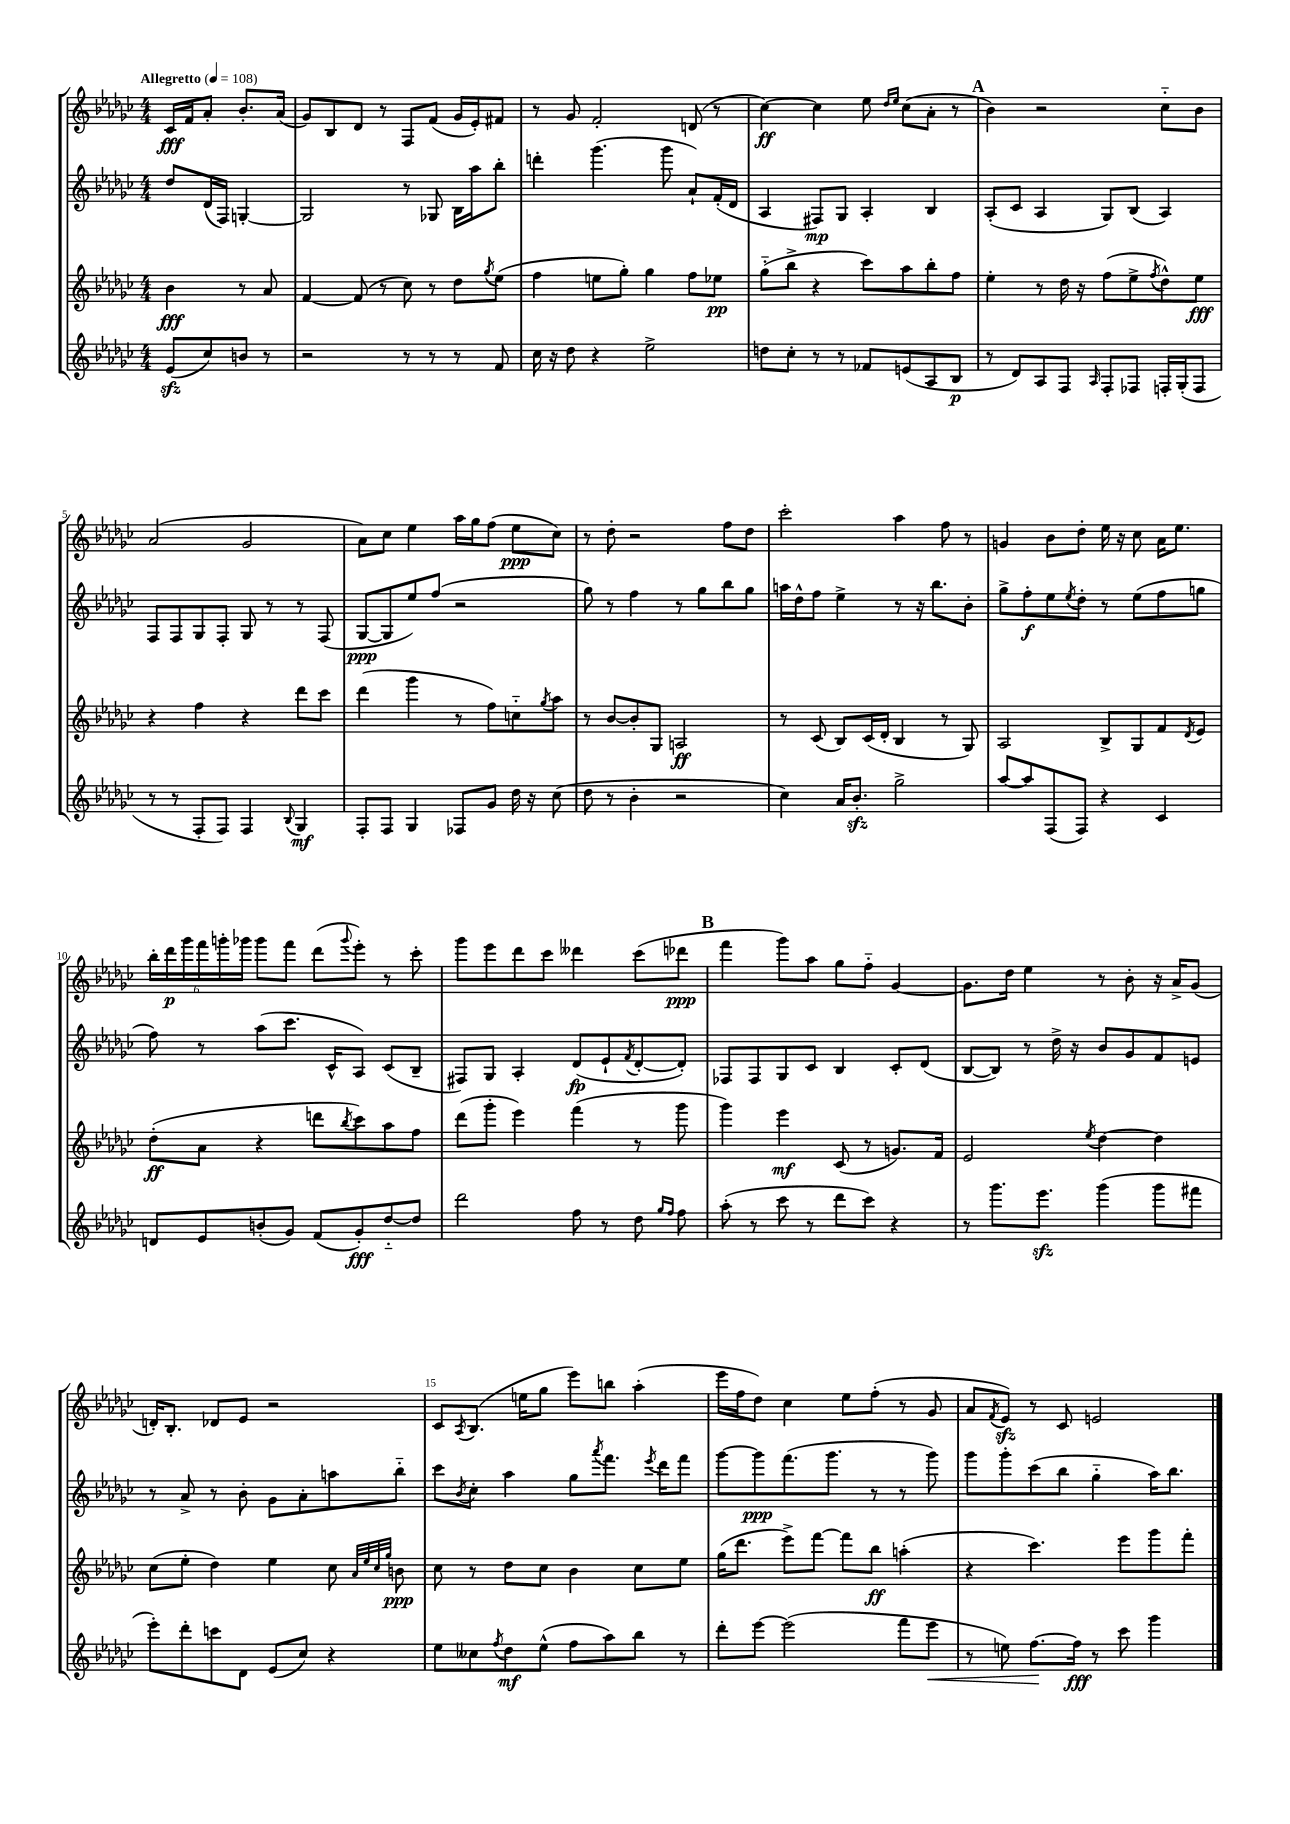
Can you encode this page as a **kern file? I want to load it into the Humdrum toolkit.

**kern	**kern	**kern	**kern
*staff4	*staff3	*staff2	*staff1
*clefG2	*clefG2	*clefG2	*clefG2
*k[b-e-a-d-g-c-]	*k[b-e-a-d-g-c-]	*k[b-e-a-d-g-c-]	*k[b-e-a-d-g-c-]
*M4/4	*M4/4	*M4/4	*M4/4
*MM108	*MM108	*MM108	*MM108
(8e-	4b-	8dd-	16c-
.	.	.	16f
8cc-)	.	(16d-	8a-'
.	.	16F)	.
8b	8r	[4G'	8.b-'
8r	8a-	.	.
.	.	.	(16a-
=	=	=	=
2r	[4f	2G]	8g-)
.	.	.	8B-
.	(8f]	.	8d-
.	8r	.	8r
8r	8cc-)	8r	8F
8r	8r	8G-	(8f
8r	8dd-	16B-	16g-
.	.	16aa-	16e-')
.	8qgg-	.	.
8f	(8ee-	8bb-'	8f#
=	=	=	=
16cc-	4ff	4ddd'	8r
16r	.	.	.
8dd-	.	.	8g-
4r	8ee	(4.ggg-	2f'
.	8gg-')	.	.
2ee-^	4gg-	.	.
.	.	8ggg-	.
.	8ff	8a-`)	(8d
.	8ee-	(16f'	8r
.	.	16d-	.
=	=	=	=
8dd	(8gg-'~	4A-	[4cc-)
8cc-'	8bb-^	.	.
8r	4r	8F#)	4cc-]
8r	.	8G-	.
8f-	8ccc-)	4A-'	8ee-
.	.	.	16qqdd-
.	.	.	16qqee-
(8e	8aa-	.	(8cc-
8A-	8bb-'	4B-	8a-'
8B-	8ff	.	8r
=	=	=	=
8r	4ee-'	(8A-'	4b-)
8d-)	.	8c-	.
8A-	8r	4A-	2r
8F	16dd-	.	.
.	16r	.	.
16qqA-	.	.	.
8F'	(8ff	8G-)	.
8F-	8ee-^	(8B-	.
.	8qff	.	.
16F'	8dd-^^)	4A-)	8cc-'~
(16G-'	.	.	.
8F	8ee-	.	8b-
=	=	=	=
8r	4r	8F	(2a-
8r	.	8F	.
8F'	4ff	8G-	.
8F)	.	8F'	.
4F	4r	8G-	2g-
.	.	8r	.
8qqB-	.	.	.
4G-	8ddd-	8r	.
.	8ccc-	(8F	.
=	=	=	=
8F'	(4ddd-	[8G-	8a-)
8F	.	8G-]	8cc-
4G-	4ggg-	8ee-)	4ee-
.	.	(8ff	.
8F-	8r	2r	16aa-
.	.	.	16gg-
8g-	8ff)	.	(8ff
16dd-	8cc'~	.	8ee-
16r	.	.	.
.	8qgg-	.	.
(8cc-	8aa-	.	8cc-)
=	=	=	=
8dd-	8r	8gg-)	8r
8r	[8b-	8r	8dd-'
4b-'	8b-']	4ff	2r
.	8G-	.	.
2r	2A	8r	.
.	.	8gg-	.
.	.	8bb-	8ff
.	.	8gg-	8dd-
=	=	=	=
4cc-)	8r	16aa	2ccc-'
.	.	16dd-^^	.
.	(8c-	8ff	.
16a-	8B-)	4ee-^	.
8.b-'	.	.	.
.	(16c-	.	.
.	16d-'	.	.
2gg-^	4B-	8r	4aa-
.	.	16r	.
.	.	8.bb-	.
.	8r	.	8ff
.	8G-)	8b-'	8r
=	=	=	=
[8aa-	2A-	8gg-^	4g
8aa-]	.	8ff'	.
(8F	.	8ee-	8b-
.	.	8qee-	.
8F)	.	8dd-'	8dd-'
4r	8B-^	8r	16ee-
.	.	.	16r
.	8G-	(8ee-	8cc-
4c-	8f	8ff	16a-
.	.	.	8.ee-
.	8qd-	.	.
.	8e-	8gg	.
=	=	=	=
8d	(8dd-'	8ff)	24bb-'
.	.	.	24ddd-
.	.	.	24ggg-
8e-	8a-	8r	24fff
.	.	.	24ggg'
.	.	.	24ggg-
(8b'	4r	(8aa-	8ggg-
8g-)	.	8.ccc-	8fff
(8f	8ddd	.	(8ddd-
.	.	16c-^^	.
.	8qbb-	.	8qqggg-
8g-')	8ccc-)	8A-)	8eee-')
[8dd-'~	8aa-	(8c-	8r
8dd-]	8ff	8B-~	8ccc-'
=	=	=	=
2ddd-	(8ddd-	8F#)	8ggg-
.	8ggg-'	8G-	8eee-
.	4eee-)	4A-'	8ddd-
.	.	.	8ccc-
8ff	(4fff	(8d-	4ddd--
8r	.	8e-`	.
.	.	8qf	.
8dd-	8r	[8d-'	(8ccc-
16qqgg-	.	.	.
16qqff	.	.	.
8ff	8ggg-	8d-'])	8ddd-
=	=	=	=
(8aa-'	4ggg-)	8F-	4fff
8r	.	8F-	.
8ccc-	4eee-	8G-	8ggg-)
8r	.	8c-	8aa-
8ddd-	(8c-	4B-	8gg-
8ccc-)	8r	.	8ff'~
4r	8.g)	8c-'	[4g-
.	.	(8d-	.
.	16f	.	.
=	=	=	=
8r	2e-	[8B-	8.g-]
8.ggg-	.	8B-])	.
.	.	.	16dd-
.	.	8r	4ee-
8.eee-	.	.	.
.	.	16dd-^	.
.	.	16r	.
.	8qee-	.	.
(4ggg-	[4dd-	8b-	8r
.	.	8g-	8b-'
8ggg-	4dd-]	8f	16r
.	.	.	16a-^
8fff#	.	8e	(8g-
=	=	=	=
8eee-')	(8cc-	8r	16d')
.	.	.	8.B-'
8ddd-'	8ee-'	8a-^	.
8ccc	4dd-)	8r	8d-
8d-	.	8b-'	8e-
(8e-	4ee-	8g-	2r
8cc-)	.	8a-'	.
4r	8cc-	8aa	.
.	32qqa-	.	.
.	32qqee-	.	.
.	32qqcc-	.	.
.	32qqgg-	.	.
.	8b	8bb-'~	.
=	=	=	=
8ee-	8cc-	8ccc-	8c-
.	.	8qb-	8qA-
8cc--	8r	8cc-'	(8.B-
8qff	.	.	.
8dd-	8dd-	4aa-	.
.	.	.	16ee
(8ee-^^	8cc-	.	8gg-
8ff	4b-	8gg-	8eee-)
.	.	8qaaa-	.
8aa-)	.	8.fff	8bb
8bb-	8cc-	.	(4aa-'
.	.	8qeee-	.
.	.	16ddd-	.
8r	8ee-	8fff	.
=	=	=	=
8ddd-'	(16gg-	[8ggg-	16eee-
.	8.ddd-	.	16ff
[8eee-	.	8ggg-]	8dd-)
(2eee-]	8eee-^)	(8.fff	4cc-
.	[8fff	.	.
.	.	8.ggg-	.
.	8fff]	.	8ee-
.	8bb-	8r	(8ff'
8fff	(4aa'	8r	8r
8eee-	.	8ggg-)	8g-
=	=	=	=
8r	4r	8ggg-	8a-
.	.	.	8qf
8ee)	.	8ggg-'	8e-)
[8.ff	4.ccc-)	(8ccc-	8r
.	.	8bb-	8c-
16ff]	.	.	.
8r	.	4gg-'~	2e
8ccc-	8eee-	.	.
4ggg-	8ggg-	16aa-)	.
.	.	8.bb-	.
.	8fff'	.	.
==	==	==	==
*-	*-	*-	*-
